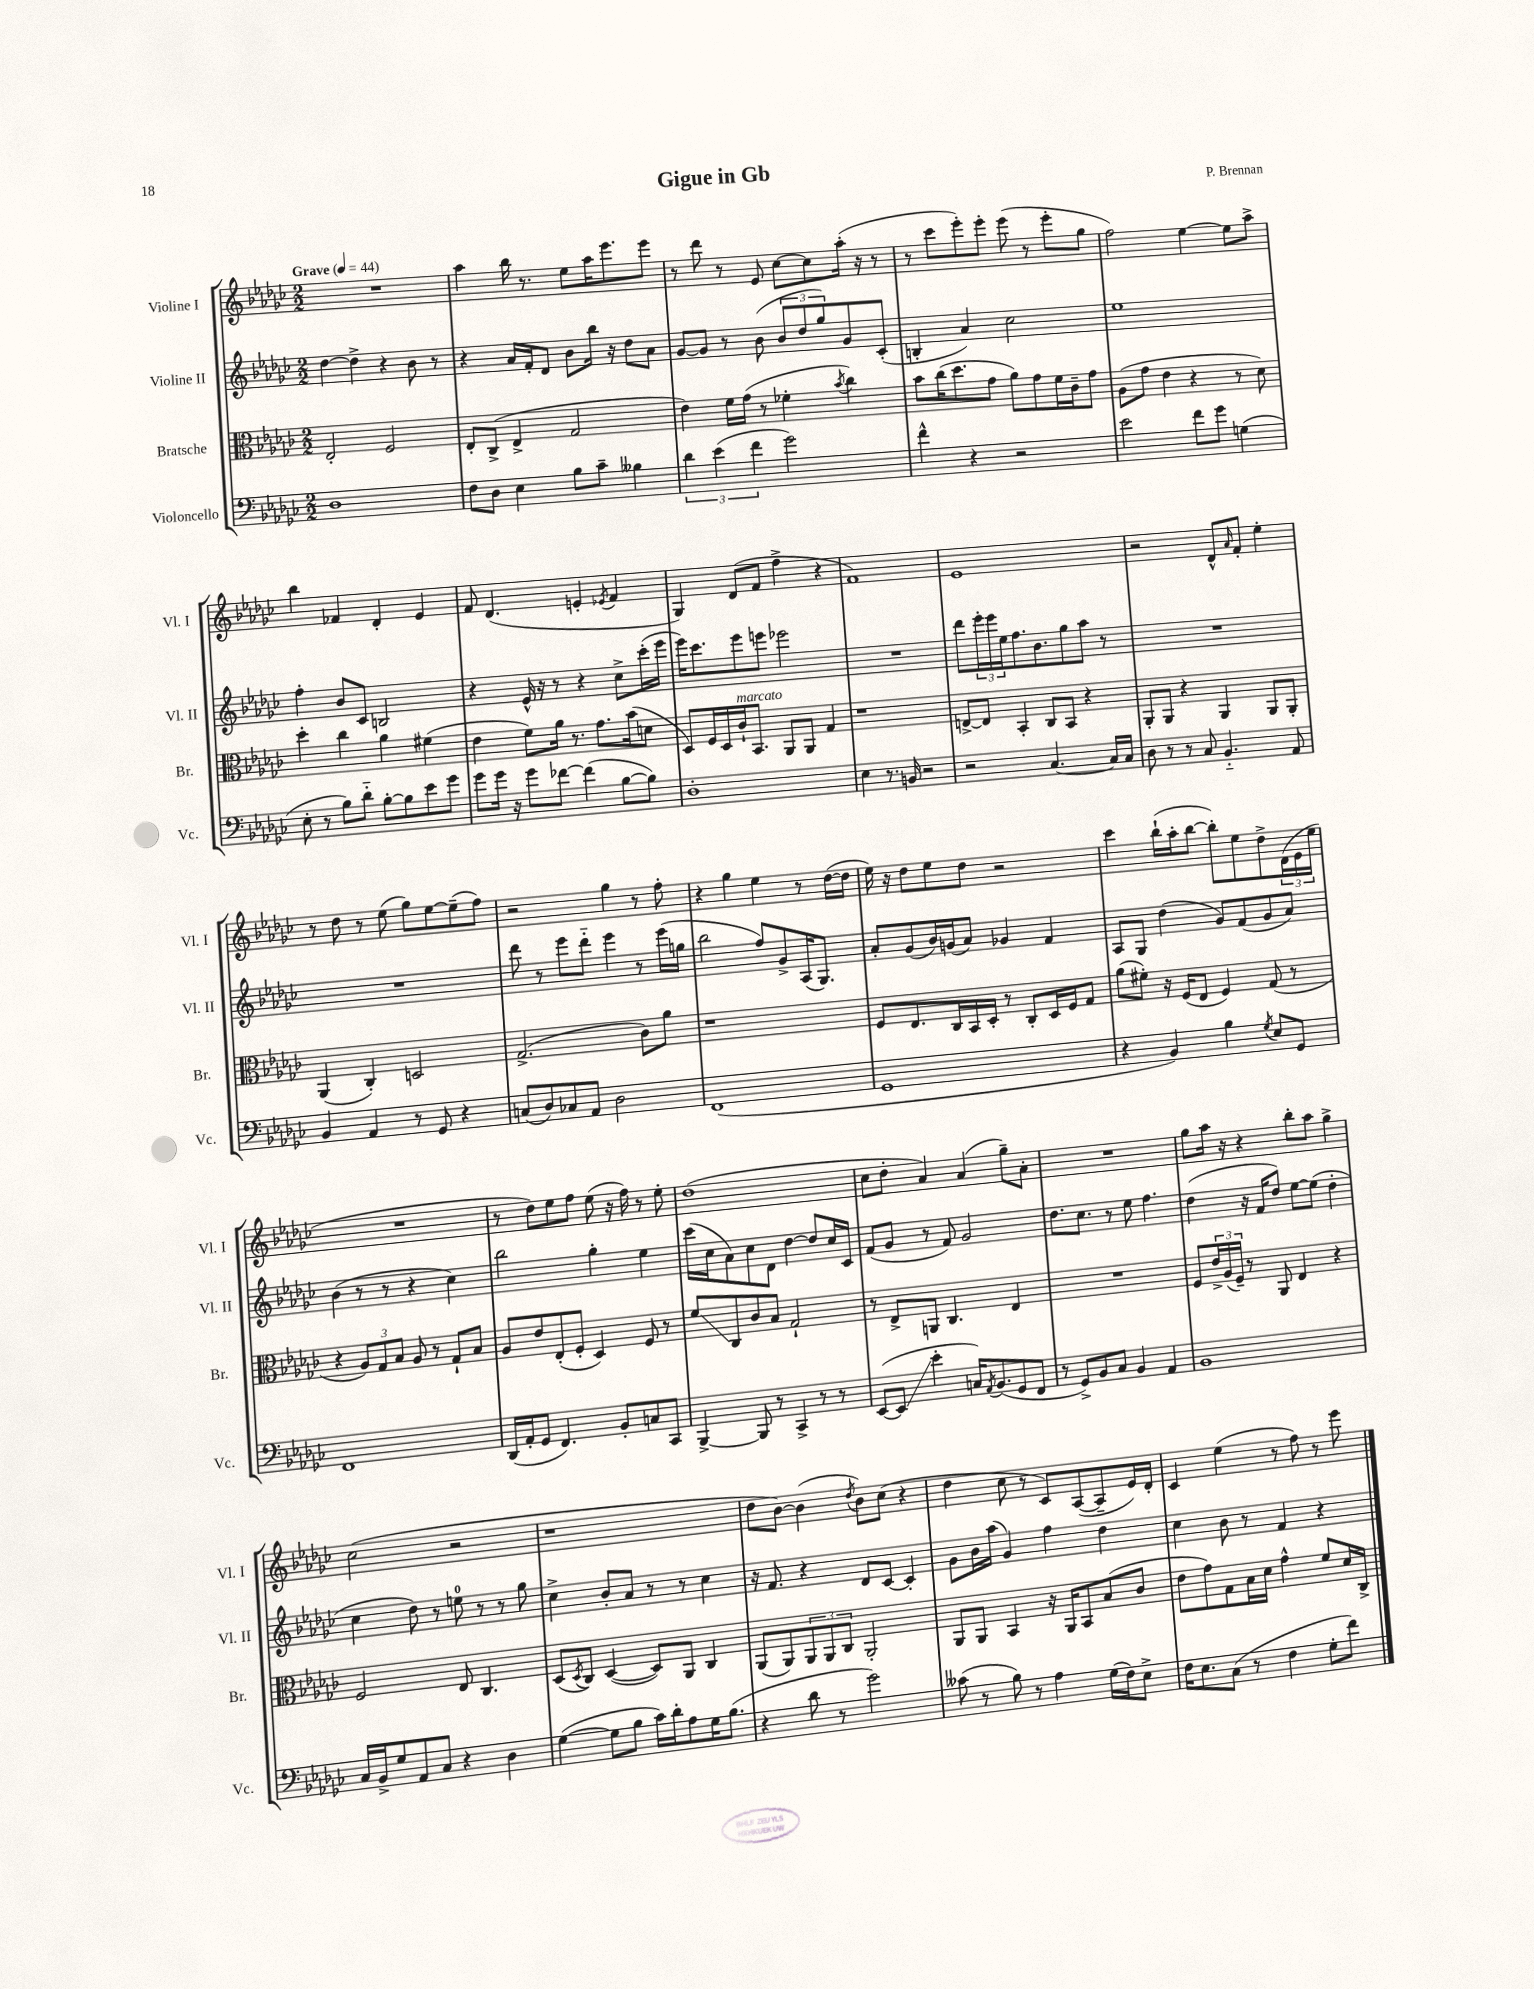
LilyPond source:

\header { title = "Gigue in Gb" composer = "P. Brennan" }
<<
\new StaffGroup <<
\new Staff = "s0" \with { instrumentName = "Violine I" shortInstrumentName = "Vl. I" } {
    \clef treble \key ges \major \numericTimeSignature \time 2/2 \tempo "Grave" 4 = 44
    R1 |
    aes''4 bes''16 r8. ees''8 aes''16 ees'''8. ees'''8 |
    r8 des'''8 r8 ees'8 ces''8~ ces''8 aes''16-.( r16 r8 |
    r8 ces'''8 ees'''8-.) ees'''8-. ees'''8( r8 ees'''8-. ges''8 |
    f''2) ees''4~ ees''8 aes''8-> |
    bes''4 fes'4 des'4-. ees'4 |
    f'8 des'4.( e'4-. \acciaccatura { ees'8 } f'4 |
    ges4) des'8( f'8 f''4-> r4 |
    f'1) |
    ees'1 |
    r2 des'8-^ \grace { aes'16 } f'8-. ees''4-. |
    r8 des''8 r8 ees''8( ges''8) ees''8~ ees''8--( f''8) |
    r2 ges''4 r8 f''8-. |
    r4 ges''4 ees''4 r8 des''16~( des''16 |
    ees''16) r16 des''8 ees''8 des''8 r2 |
    ces'''4 bes''16-!( aes''16-. bes''8~ bes''8-.) ees''8 des''8-> \tuplet 3/2 { des'16( ees'16 ees''16 } |
    R1 |
    r8 des''8) ees''8 f''8 ees''8( r16 f''16) r8 ees''8-. |
    des''1( |
    ces''8 des''8-. aes'4) aes'4( ges''8--) aes'8-. |
    R1 |
    ges''8 aes''16 r16 r4 bes''8-. aes''8 ges''4-> |
    ces''2( r2 |
    r1 |
    des''8 bes'8~) bes'4( \acciaccatura { des''8 } bes'8) ces''8( r4 |
    des''4 ces''8 r8 ces'8) aes8~( aes8-- ees'16) des'16-. |
    ces'4 ees''4( r8 f''8) r8 ees'''8 \bar "|." |
}
\new Staff = "s1" \with { instrumentName = "Violine II" shortInstrumentName = "Vl. II" } {
    \clef treble \key ges \major \numericTimeSignature \time 2/2
    des''4~ des''4-> r4 bes'8 r8 |
    r4 aes'16 f'16-. des'8 bes'8 bes''16 r16 des''8 aes'8 |
    ges'8~ ges'8 r8 bes'8( \tuplet 3/2 { bes'8 des''8 ges''8) } ges'8 ces'8-.( |
    b4-. aes'4) ces''2 |
    ees''1 |
    f''4-. bes'8 ces'8 b2 |
    r4 ees'16-^ r16 r8 r4 ces''8-> ces'''16-.( ees'''16 |
    ees'''16) ces'''8. ees'''8 e'''8 ees'''2 |
    R1 |
    des'''8 \tuplet 3/2 { ees'''16-. ees'''16 ees''16 } f''8. bes'8. ges''8 aes''8 r8 |
    R1 |
    R1 |
    des'''8 r8 ees'''8 des'''8-_ ees'''4 r8 ees'''16( g''16 |
    bes''2 f''8) ges'8-> aes16( ges8.) |
    aes'8-. ges'8( bes'16) g'16( aes'8) ges'4 f'4 |
    aes8 ges8 des''4( ges'8) f'8( ges'8 aes'8) |
    bes'4( r8 r8 r4 ces''4) |
    bes''2 ges''4-. ees''4 |
    ces'''16( ces''16 aes'8) ces''8 des'8 des''4~ des''8 ces''16 ces'16 |
    f'8( ges'8 r8 f'8) ges'2 |
    des''8. ces''8. r8 ees''8 f''4. |
    des''4( r16 f'16 des''8) ees''8~ ees''8( des''4-. |
    ces''4 des''8) r8 e''8-0 r8 r8 ges''8 |
    ces''4-> bes'8-. aes'8 r8 r8 ces''4 |
    r16 f'8. r4 des'8 ces'8~ ces'4-. |
    ges'8 bes'16 aes''16( ges'4) f''4 des''4 |
    ces''4 bes'8 r8 f'4 r4 \bar "|." |
}
\new Staff = "s2" \with { instrumentName = "Bratsche" shortInstrumentName = "Br." } {
    \clef alto \key ges \major \numericTimeSignature \time 2/2
    ees2-. f2 |
    ees8-. ces8->( ees4-> ges2 |
    ees'4) f'16 ges'16( r8 fes'4-. \acciaccatura { bes'8 } ces''4) |
    bes'8 ces''16( des''8. ges'8 aes'8) ges'8 f'16 ces'16-- ges'8 |
    aes8( ges'8 ees'4 r4 r8 des'8) |
    des''4-. ces''4 aes'4 fis'4( |
    ees'4 f'8) aes'16 r8. ges'8. bes'16( d'8 |
    des8) f16 des16 ces'16-!^\markup { \italic "marcato" } bes,8. aes,8 aes,8 ges4 |
    r1 |
    e8~-> e8 bes,4-. ces8 bes,8 r4 |
    aes,8-. aes,8 r4 aes,4 aes,8 aes,8-. |
    aes,4( ces4-.) d2 |
    ges2.->( ces'8) aes'8 |
    r1 |
    f8 ees8. ces16 bes,16 des16-. r8 ces8-. des16 f16 ges8 |
    aes'8( fis'8-.) r16 f16( ees8 f4) ges8( r8 |
    r4 \tuplet 3/2 { aes8) ges8 bes8 } aes8 r8 ges8-! bes8 |
    aes8 ees'8 ees8-.( f8-. des4) f8 r8 |
    f'8\glissando ces8 ces'8 bes8 ges2-! |
    r8 ees8-> a,8 ces4. ees4 |
    R1 |
    f8 \tuplet 3/2 { ees'16-> aes16( f16--) } r8 aes,8 ees4 r4 |
    f2 ees8 ces4. |
    des8( \acciaccatura { des8 } ces8) des4~( des8) aes,8 ces4 |
    aes,8( aes,8) \tuplet 3/2 { aes,8 aes,8 ces8 } aes,2-. |
    aes,8 aes,8 bes,4 r16 aes,16 bes,8 bes8( ces'8 |
    ees'8 ges'8) ges8 bes16 des'16 ges'4-^ f'8 des'16 ces16-> \bar "|." |
}
\new Staff = "s3" \with { instrumentName = "Violoncello" shortInstrumentName = "Vc." } {
    \clef bass \key ges \major \numericTimeSignature \time 2/2
    des1 |
    f8 des8 ees4 bes8 ces'8-- beses4 |
    \tuplet 3/2 { des'4 ees'4( f'4 } ges'2) |
    f'4-^ r4 r2 |
    ees'2 f'8 ges'8 g4( |
    ees8-. r8 bes8) des'8-_ bes8~-. bes8 ees'8 ges'8 |
    ges'8 ges'16 r16 ges'8 fes'8~ fes'4( bes8~ bes8) |
    des1-. |
    ees4 r8. b,16 r2 |
    r2 ces4.~ ces16 ces16 |
    des8 r8 r8 ces8 bes,4.-_ aes,8 |
    bes,4 aes,4 r8 ges,8 r4 |
    c8( des8) ces8 aes,8 des2 |
    f,1( |
    ges,1 |
    r4 bes,4) bes4 \acciaccatura { ges8 } ees8 ges,8 |
    f,1 |
    des,16( aes,16-. ges,8 f,4.) bes,8-. c8 ces,8 |
    bes,,4~-> bes,,8 r8 ces,4-> r8 r8 |
    ees,8~( ees,8\glissando ees'4-. c16) \acciaccatura { aes,8 } bes,8.( ges,8 f,8 |
    r8 ges,8->) bes,8 ces8 bes,4 aes,4 |
    bes,1 |
    ces16 bes,16-> ges8 aes,8 ces8 r4 des4 |
    ges4~( ges8 bes8 ces'16) des'16-. aes8 ges16 bes8.( |
    r4 des'8 r8 ges'2) |
    ceses'8( r8 bes8) r8 aes4 ges16( f16) ees8-> |
    f16 ees8. ces8( r8 f4 ges8-. f'8) \bar "|." |
}
>>
>>
\layout { \context { \Score \remove "Bar_number_engraver" } }
